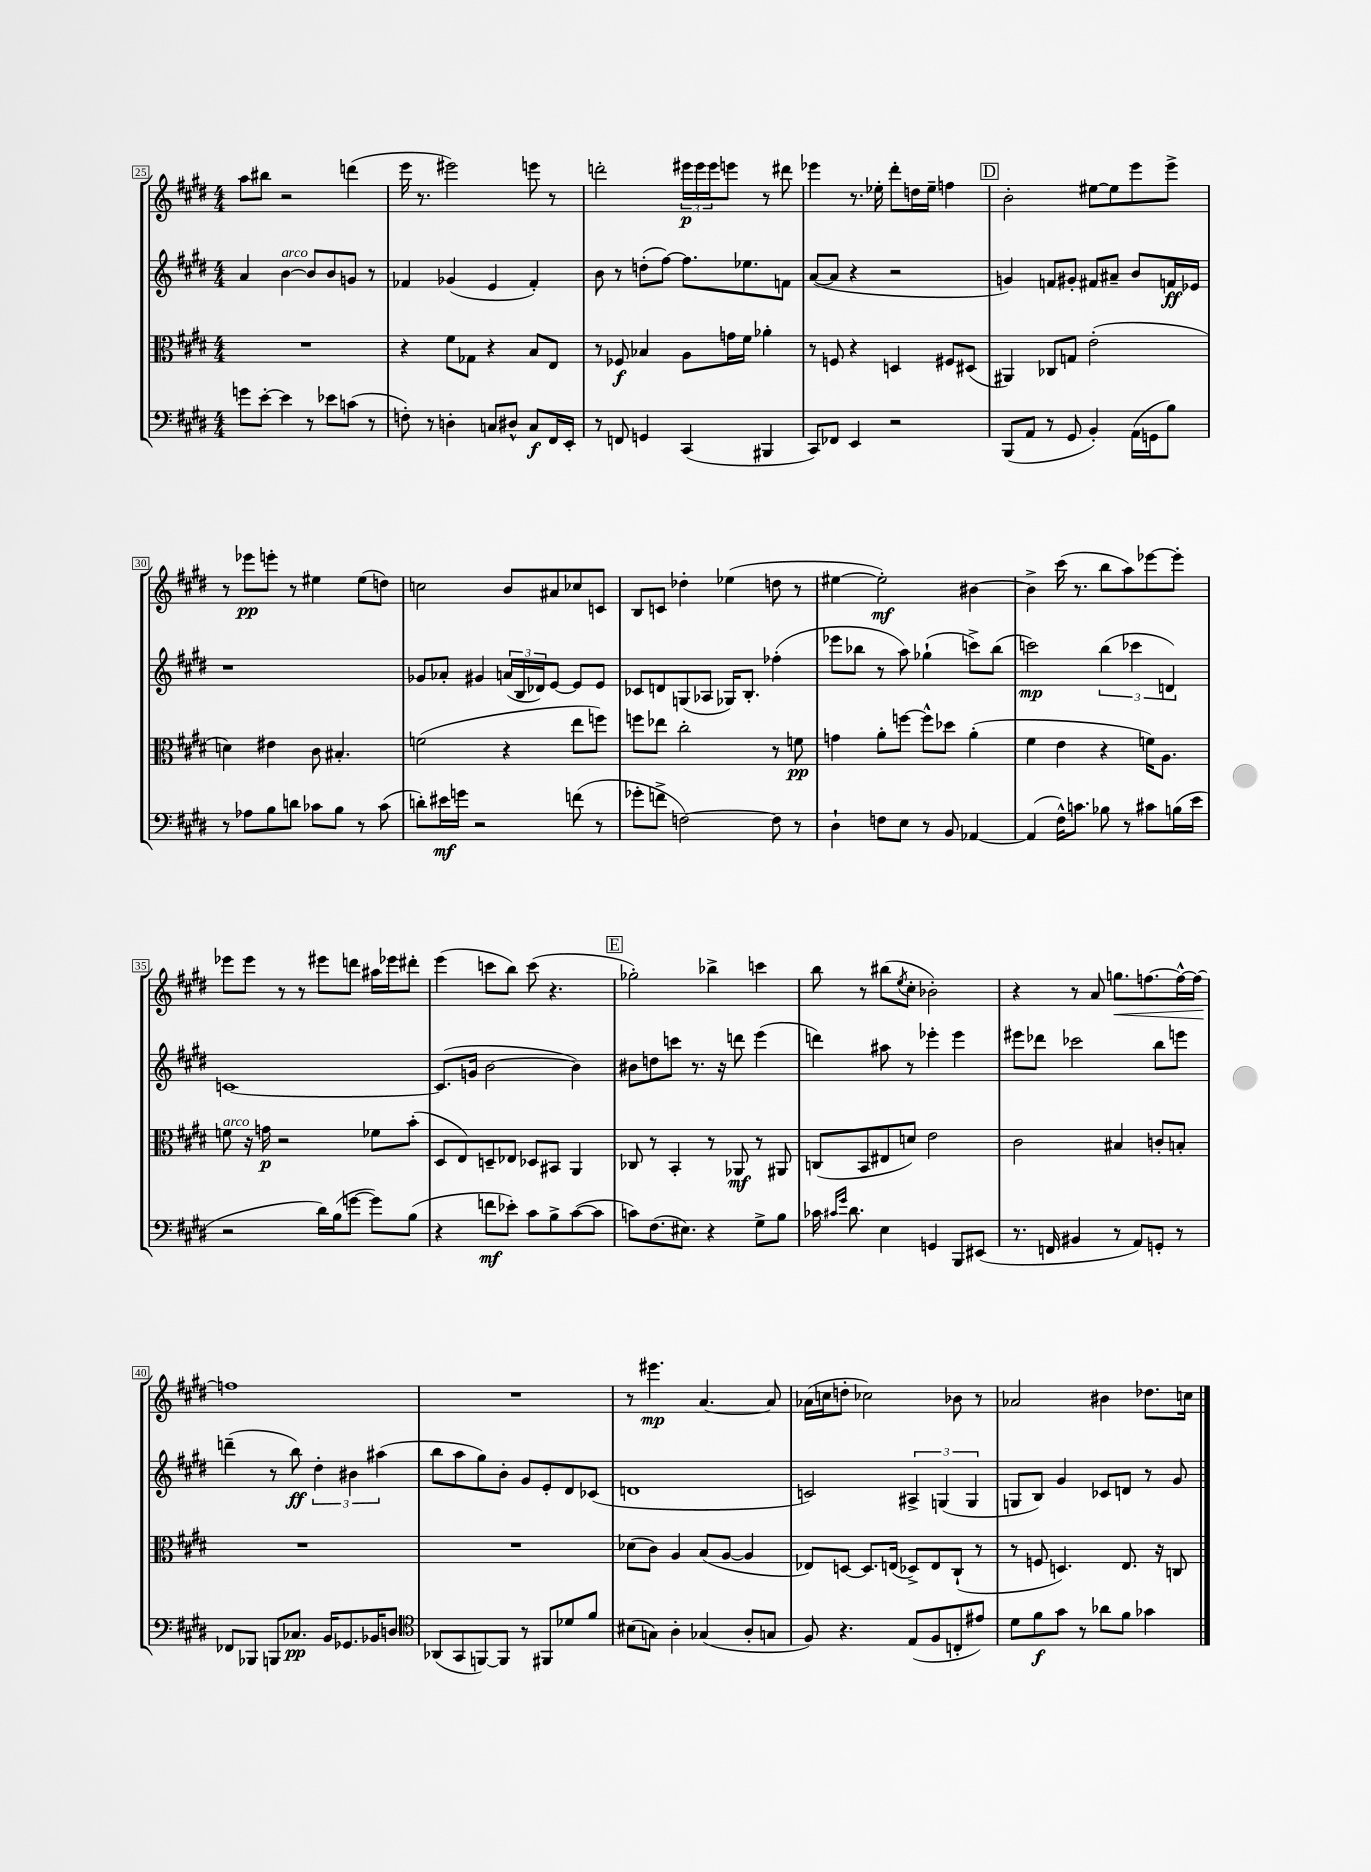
<<
\new StaffGroup <<
\new Staff = "s0" {
    \clef treble \key e \major \numericTimeSignature \time 4/4
    a''8 bis''8 r2 d'''4( |
    e'''16 r8. eis'''2) e'''8 r8 |
    d'''2-. \tuplet 3/2 { eis'''16\p eis'''16 eis'''16 } e'''8 r8 dis'''8 |
    ees'''4 r8. ees''16-. dis'''8-. d''16 ees''16-- f''4 |
    \mark \markup { \box "D" } b'2-. eis''8~ eis''8 e'''8 e'''8-> |
    r8 ees'''8\pp e'''8-. r8 eis''4 eis''8( d''8) |
    c''2 b'8 ais'8 ces''8 c'8 |
    b8 c'8 des''4-. ees''4( d''8 r8 |
    eis''4~ eis''2-.\mf) bis'4~ |
    bis'4-> cis'''16( r8. b''8 a''8) ees'''8~ ees'''8-. |
    ees'''8 ees'''8 r8 r8 eis'''8 d'''8 ais''16 ees'''16 dis'''8-. |
    e'''4( c'''8 b''8) c'''8( r4. |
    \mark \markup { \box "E" } ges''2-.) bes''4-> c'''4 |
    b''8 r8 bis''8( \acciaccatura { e''8 } cis''8-. bes'2-.) |
    r4 r8 a'8 g''8.\< f''8.~ f''16~-^ f''16~ |
    f''1\! |
    R1 |
    r8 eis'''4.\mp a'4.~ a'8 |
    aes'16( c''16 d''8-. ces''2) bes'8 r8 |
    aes'2 bis'4 des''8. c''16 \bar "|." |
}
\new Staff = "s1" {
    \clef treble \key e \major \numericTimeSignature \time 4/4
    a'4 b'4~^\markup { \italic "arco" } b'8 b'8 g'8 r8 |
    fes'4 ges'4( e'4 fes'4-.) |
    b'8 r8 d''8-.( fis''8~) fis''8. ees''8. f'8 |
    a'8~( a'8 r4 r2 |
    \mark \markup { \box "D" } g'4) f'8 gis'8-. fis'8 ais'8-- b'8 f'16\ff ees'16 |
    r1 |
    ges'8 aes'8-. gis'4 \tuplet 3/2 { a'16( b16 des'16) } e'8~ e'8 e'8 |
    ces'8 d'8 g8( aes8 ges16) b8.-. fes''4-.( |
    ees'''8 bes''8 r8 a''8) ges''4-!( c'''8->) bes''8( |
    c'''2\mp) \tuplet 3/2 { b''4( ces'''4 d'4) } |
    c'1~ |
    c'8.( g'16 b'2~ b'4) |
    \mark \markup { \box "E" } bis'8 d''8 c'''8 r8. r16 d'''8 e'''4( |
    d'''4) ais''8 r8 ees'''4-. ees'''4 |
    eis'''8 des'''8 ces'''2 b''8 e'''8 |
    d'''4--( r8 b''8\ff) \tuplet 3/2 { dis''4-. bis'4 ais''4( } |
    b''8 a''8 gis''8) b'8-. gis'8 e'8-. dis'8 ces'8( |
    d'1 |
    c'2) \tuplet 3/2 { ais4-> g4( g4 } |
    g8 b8) gis'4 ces'8 d'8 r8 gis'8 \bar "|." |
}
\new Staff = "s2" {
    \clef alto \key e \major \numericTimeSignature \time 4/4
    R1 |
    r4 fis'8 ges8 r4 b8 e8 |
    r8 fes8\f bes4 a8 g'16 fis'16 aes'4-. |
    r8 f8 r4 d4 fis8 dis8( |
    \mark \markup { \box "D" } ais,4) ces8 g8 e'2-.( |
    d'4) eis'4 cis'8 bis4.-. |
    f'2( r4 e''8 f''8) |
    f''8 ees''8 cis''2-. r8 f'8\pp |
    g'4 a'8-. f''8~ f''8-^ des''8 a'4-.( |
    fis'4 e'4 r4 f'16) a8. |
    f'8^\markup { \italic "arco" } r16 g'16\p r2 fes'8 b'8-.( |
    dis8 e8) d8-- ees8 des8 bis,8 a,4 |
    \mark \markup { \box "E" } ces8 r8 b,4-. r8 aes,8\mf r8 ais,8 |
    c8( b,8 eis8 d'8) e'2 |
    cis'2 bis4 c'8-. b8-. |
    R1 |
    R1 |
    des'8( cis'8) a4 b8( a8~ a4 |
    ees8) d8~ d8. e16( des8->) e8 cis8-!( r8 |
    r8 f8 d4.) e8. r16 c8 \bar "|." |
}
\new Staff = "s3" {
    \clef bass \key e \major \numericTimeSignature \time 4/4
    g'8 e'8~-. e'4 r8 ees'8 c'8( r8 |
    f8-.) r8 d4-. c8 dis8-^ c8\f fis,16 e,16-. |
    r8 f,8 g,4 cis,4( bis,,4 |
    cis,8) fes,8 e,4 r2 |
    \mark \markup { \box "D" } b,,8( a,8 r8 gis,8 b,4-.) a,16( g,16 b8) |
    r8 aes8 b8 d'8 ces'8 b8 r8 ces'8( |
    d'8-.) eis'16\mf g'16 r2 f'8( r8 |
    ges'8-. f'8-> f2~) f8 r8 |
    dis4-! f8 e8 r8 b,8 aes,4~ |
    aes,4( fis16-^) c'8. bes8 r8 cis'8 b16( e'16 |
    r2 dis'16) b16( g'8~ g'8) b8( |
    r4 f'8\mf ees'8-.) cis'8 b8-> cis'8~( cis'8 |
    \mark \markup { \box "E" } c'8) fis8.( eis8.) r4 gis8-> b8 |
    ces'16 \grace { cis'16 gis'16 } dis'8. e4 g,4 b,,8 eis,8( |
    r8. f,16 bis,4 r8 a,8) g,8-. r8 |
    fes,8 bes,,8 b,,8 ces8.\pp b,16 ges,8. bes,16 d8 |
    \clef tenor aes,8( gis,8 f,8~) f,8 r8 fis,8 des'8 fis'8 |
    bis8( g8) a4-. ges4( a8-. g8 |
    fis8) r4. e8( fis8 c8-. eis'8) |
    dis'8 fis'8\f gis'8 r8 aes'8 fis'8 ges'4 \bar "|." |
}
>>
>>
\layout { \context { \Score currentBarNumber = #25 \override BarNumber.stencil = #(make-stencil-boxer 0.1 0.3 ly:text-interface::print) } }
